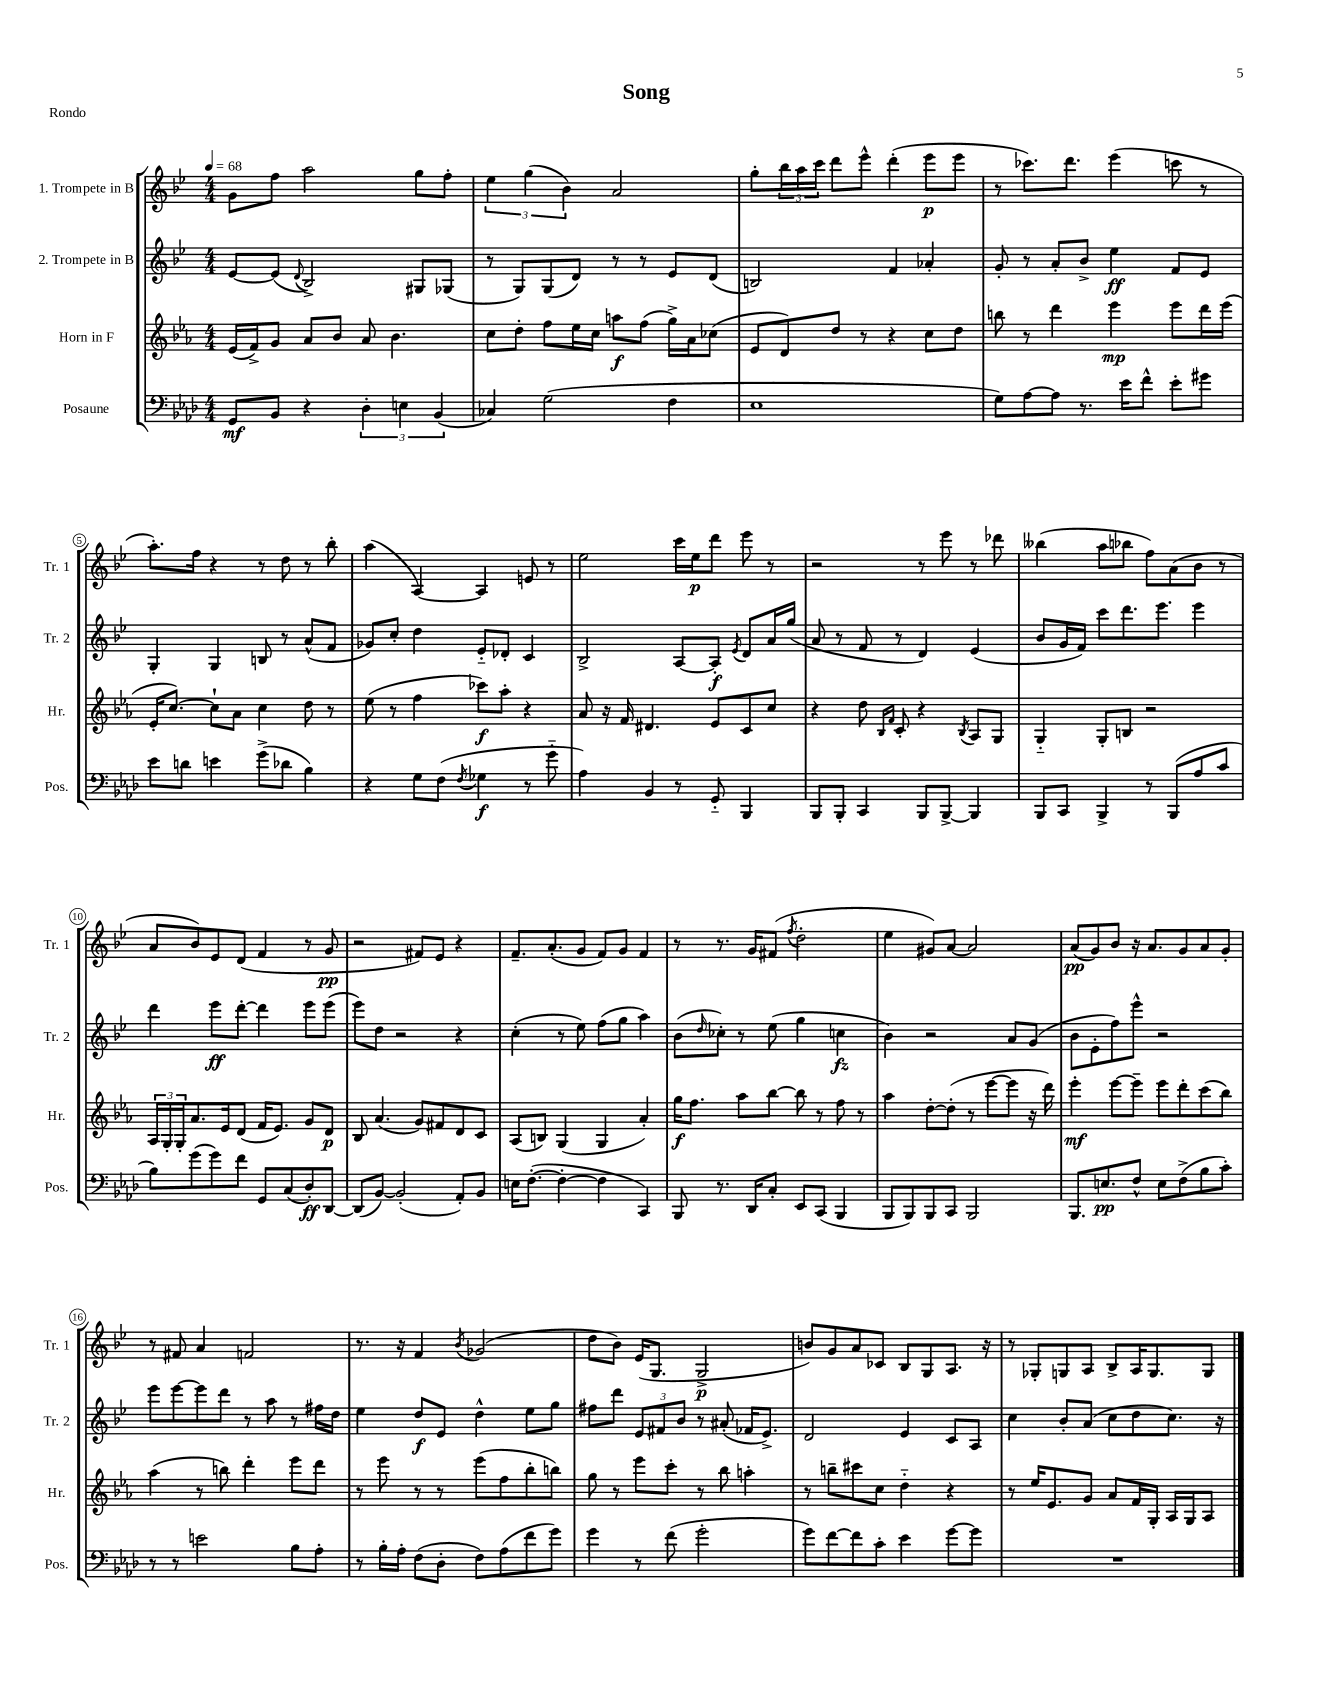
\header { title = "Song" piece = "Rondo" }
<<
\new StaffGroup <<
\new Staff = "s0" \with { instrumentName = "1. Trompete in B" shortInstrumentName = "Tr. 1" } {
    \clef treble \key bes \major \numericTimeSignature \time 4/4 \tempo 4 = 68
    g'8 f''8 a''2 g''8 f''8-. |
    \tuplet 3/2 { ees''4 g''4( bes'4) } a'2 |
    g''8-. \tuplet 3/2 { bes''16 a''16 c'''16 } d'''8 ees'''8-^ d'''4-.( ees'''8\p ees'''8 |
    r8 ces'''8.) d'''8. ees'''4( c'''8 r8 |
    a''8.-.) f''16 r4 r8 d''8 r8 bes''8-. |
    a''4( a4~) a4 e'8 r8 |
    ees''2 c'''16 ees''16\p d'''8 ees'''8 r8 |
    r2 r8 ees'''8 r8 des'''8 |
    beses''4( a''8 bes''8 f''8) a'8( bes'8 r8 |
    a'8 bes'8) ees'8 d'8( f'4 r8 g'8\pp |
    r2 fis'8) ees'8 r4 |
    f'8.-- a'8.-.( g'8 f'8) g'8 f'4 |
    r8 r8. g'16 fis'8( \acciaccatura { f''8 } d''2-. |
    ees''4 gis'8) a'8~ a'2 |
    a'8\pp( g'8) bes'8 r16 a'8. g'8 a'8 g'8-. |
    r8 fis'8 a'4 f'2 |
    r8. r16 f'4 \acciaccatura { bes'8 } ges'2( |
    d''8 bes'8) ees'16( g8. g2->\p |
    b'8) g'8 a'8 ces'8 bes8 g8 a8. r16 |
    r8 ges8-. g8 a8 bes8-> a16 g8. g8 \bar "|." |
}
\new Staff = "s1" \with { instrumentName = "2. Trompete in B" shortInstrumentName = "Tr. 2" } {
    \clef treble \key bes \major \numericTimeSignature \time 4/4
    ees'8~ ees'8( \appoggiatura { d'8 } bes2->) gis8 ges8( |
    r8 g8) g8( d'8) r8 r8 ees'8 d'8( |
    b2) f'4 aes'4-. |
    g'8-. r8 a'8-. bes'8-> ees''4\ff f'8 ees'8 |
    g4-. g4 b8 r8 a'8-^( f'8 |
    ges'8) c''8-. d''4 ees'8-_ des'8-. c'4 |
    bes2-> a8~ a8-.\f \acciaccatura { ees'8 } d'8 a'16 g''16( |
    a'8 r8 f'8 r8 d'4) ees'4( |
    bes'8 g'16 f'16) c'''8 d'''8. ees'''8. ees'''4 |
    d'''4 ees'''8\ff d'''8~-. d'''4 ees'''8 ees'''8( |
    ees'''8) d''8 r2 r4 |
    c''4-.( r8 ees''8) f''8( g''8 a''4) |
    bes'8( \grace { d''16 } ces''8-.) r8 ees''8( g''4 c''4\fz |
    bes'4) r2 a'8 g'8( |
    bes'8 ees'8-. f''8) ees'''8-^ r2 |
    ees'''8 ees'''8~ ees'''8 d'''8 r8 a''8 r8 fis''16 d''16 |
    ees''4 d''8\f ees'8 d''4-^ ees''8 g''8 |
    fis''8 d'''8 \tuplet 3/2 { ees'8 fis'8 bes'8 } r8 ais'8-.( fes'16 ees'8.->) |
    d'2 ees'4 c'8 a8 |
    c''4 bes'8-. a'8( c''8 d''8 c''8.) r16 \bar "|." |
}
\new Staff = "s2" \with { instrumentName = "Horn in F" shortInstrumentName = "Hr." } {
    \clef treble \key ees \major \numericTimeSignature \time 4/4
    ees'16( f'16->) g'8 aes'8 bes'8 aes'8 bes'4. |
    c''8 d''8-. f''8 ees''16 c''16 a''8\f f''8( g''16->) aes'16 ces''8( |
    ees'8 d'8) d''8 r8 r4 c''8 d''8 |
    b''8 r8 d'''4 ees'''4\mp ees'''8 d'''16 ees'''16( |
    ees'16-. c''8.~) c''8-! aes'8 c''4 d''8 r8 |
    ees''8( r8 f''4 ces'''8\f) aes''8-. r4 |
    aes'8 r16 f'16 dis'4. ees'8 c'8 c''8 |
    r4 d''8 \grace { bes16 f'16 } c'8-. r4 \acciaccatura { bes8 } aes8 g8 |
    g4-_ g8-. b8 r2 |
    \tuplet 3/2 { aes16 g16-. g16-. } aes'8. ees'16 d'8( f'16 ees'8.) g'8 d'8\p |
    bes8 aes'4.( g'8) fis'8 d'8 c'8 |
    aes8( b8) g4( g4 aes'4-.) |
    g''16\f f''8. aes''8 bes''8~ bes''8 r8 f''8 r8 |
    aes''4 d''8~-. d''8-.( r8 ees'''8~ ees'''8 r16 d'''16) |
    ees'''4-.\mf ees'''8~ ees'''8-- ees'''8 d'''8-. c'''8( bes''8) |
    aes''4( r8 b''8) d'''4-. ees'''8 d'''8 |
    r8 ees'''8 r8 r8 ees'''8( f''8 bes''8-. b''8) |
    g''8 r8 ees'''8 c'''8-. r8 bes''8 a''4-. |
    r8 b''8-- cis'''8 c''8 d''4-_ r4 |
    r8 ees''16 ees'8. g'8 aes'8 f'16 g16-. aes16 g16 aes8 \bar "|." |
}
\new Staff = "s3" \with { instrumentName = "Posaune" shortInstrumentName = "Pos." } {
    \clef bass \key aes \major \numericTimeSignature \time 4/4
    g,8\mf bes,8 r4 \tuplet 3/2 { des4-. e4 bes,4( } |
    ces4) g2( f4 |
    ees1 |
    g8) aes8~ aes8 r8. ees'16 f'8-^ ees'8-. gis'8 |
    ees'8 d'8 e'4 g'8->( des'8 bes4) |
    r4 g8 f8( \acciaccatura { f8 } ges4\f r8 g'8-_ |
    aes4) bes,4 r8 g,8-_ bes,,4 |
    bes,,8 bes,,8-. c,4 bes,,8 bes,,8~-> bes,,4 |
    bes,,8 c,8 bes,,4-> r8 bes,,8( aes8 c'8 |
    bes8) g'8( g'8) f'8 g,8 c8( des8-.\ff) des,8~ |
    des,8( bes,8~) bes,2-.( aes,8-.) bes,8 |
    e16 f8.~-.( f4~-. f4 c,4) |
    bes,,8 r8. des,16 c8-. ees,8 c,8( bes,,4 |
    bes,,8 bes,,8) bes,,8 c,8 bes,,2 |
    bes,,8. e8.\pp f8-^ e8 f8->( bes8 c'8-.) |
    r8 r8 e'2 bes8 aes8-. |
    r8 bes16-. aes16-. f8( des8-. f8) aes8( f'8 g'8) |
    g'4 r8 f'8( g'2-. |
    g'8) f'8~ f'8 c'8-. ees'4 g'8~ g'8 |
    R1 \bar "|." |
}
>>
>>
\layout { \context { \Score \override BarNumber.stencil = #(make-stencil-circler 0.1 0.3 ly:text-interface::print) } }
